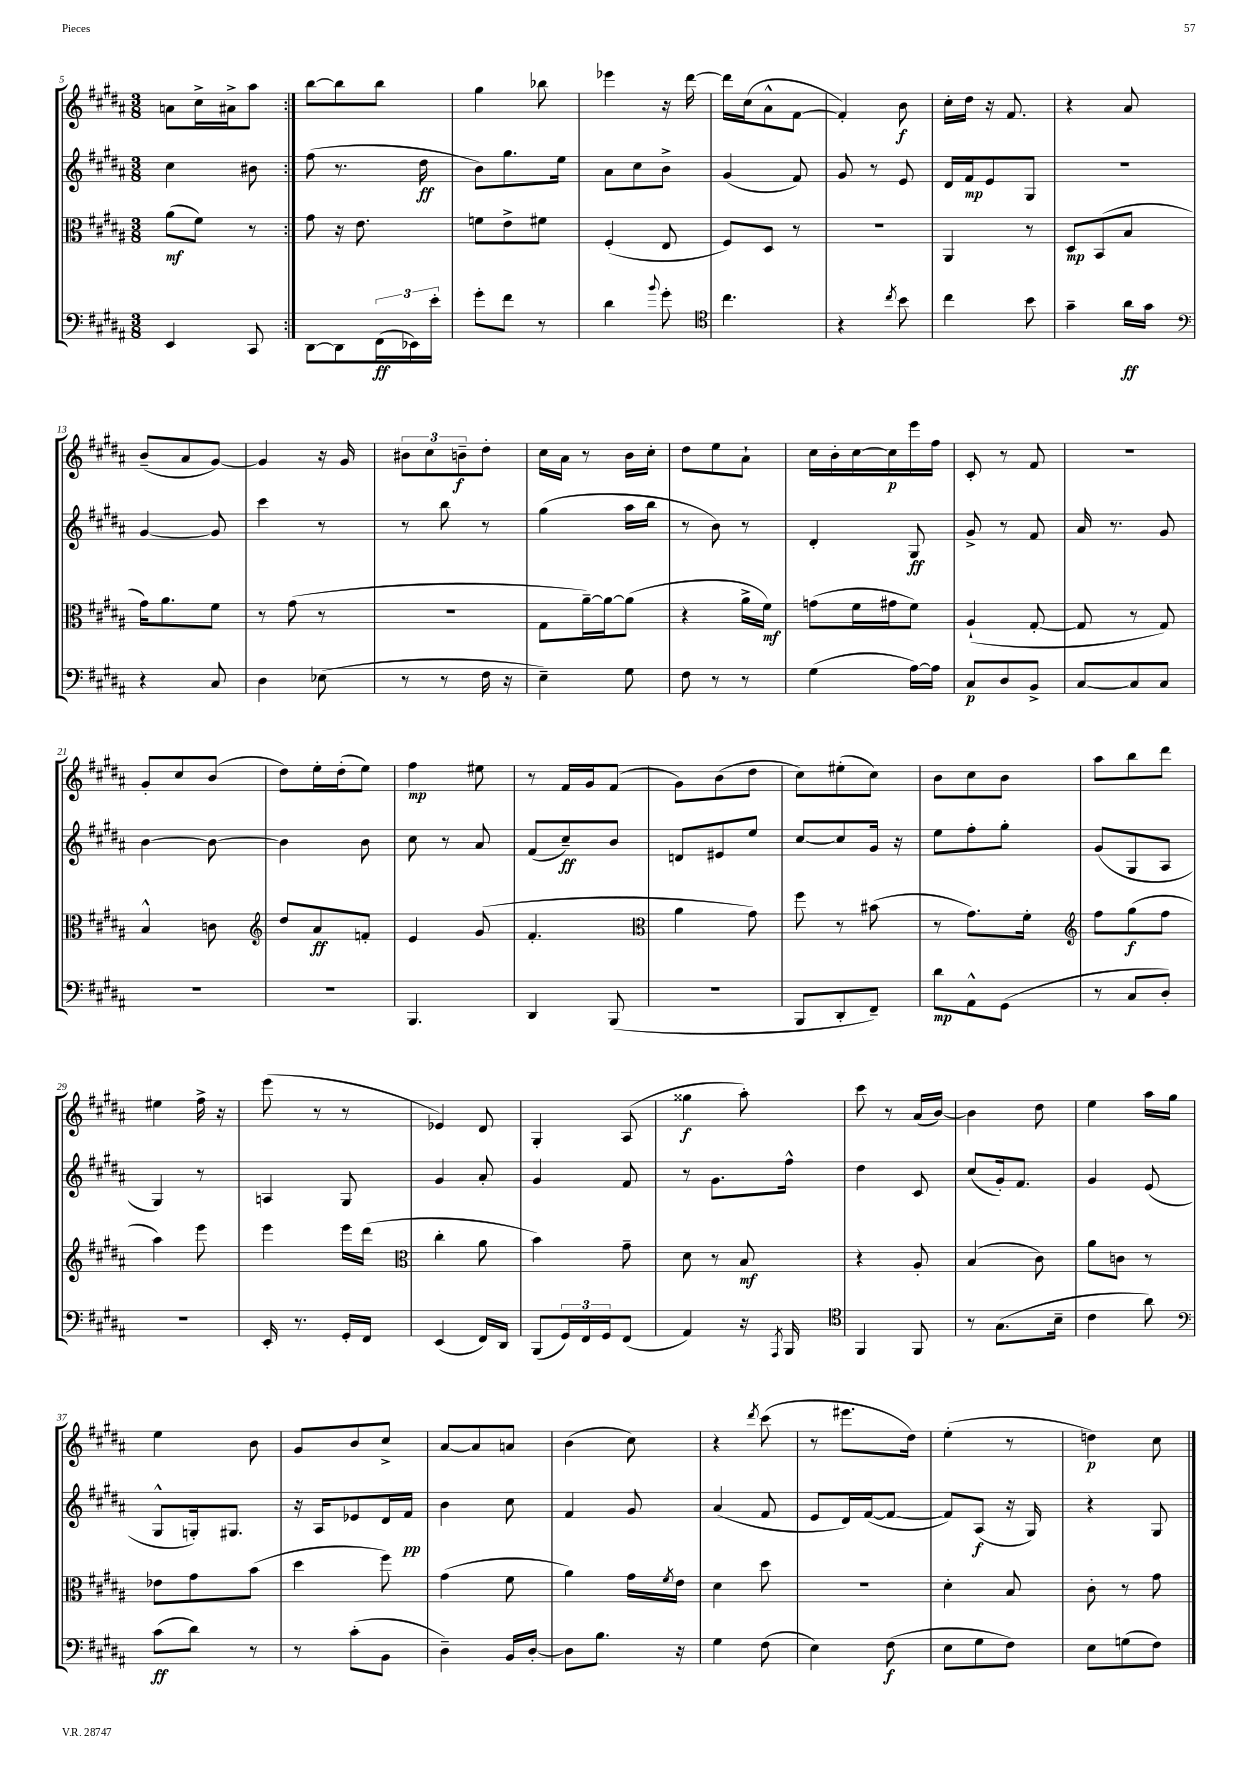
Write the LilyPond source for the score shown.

<<
\new StaffGroup <<
\new Staff = "s0" {
    \clef treble \key b \major \numericTimeSignature \time 3/8
    \repeat volta 2 { a'8 cis''16-> ais'16-> ais''8 | }
    b''8~ b''8 b''8 |
    gis''4 bes''8 |
    ees'''4 r16 dis'''16~ |
    dis'''16 cis''16( ais'8-^ fis'8~ |
    fis'4-.) b'8\f |
    cis''16-. dis''16 r16 fis'8. |
    r4 ais'8 |
    b'8--( ais'8 gis'8~) |
    gis'4 r16 gis'16 |
    \tuplet 3/2 { bis'8 cis''8 b'8--\f } dis''8-. |
    cis''16 ais'16 r8 b'16 cis''16-. |
    dis''8 e''8 ais'8-! |
    cis''16 b'16-. cis''16~ cis''16\p e'''16 fis''16 |
    cis'8-. r8 fis'8 |
    R4. |
    gis'8-. cis''8 b'8( |
    dis''8) e''16-. dis''16-.( e''8) |
    fis''4\mp eis''8 |
    r8 fis'16 gis'16 fis'8( |
    gis'8) b'8( dis''8 |
    cis''8) eis''8-.( cis''8) |
    b'8 cis''8 b'8 |
    ais''8 b''8 dis'''8 |
    eis''4 fis''16-> r16 |
    e'''8( r8 r8 |
    ees'4) dis'8 |
    gis4-. ais8( |
    gisis''4\f ais''8-.) |
    cis'''8 r8 ais'16( b'16~) |
    b'4 dis''8 |
    e''4 ais''16 gis''16 |
    e''4 b'8 |
    gis'8 b'8 cis''8-> |
    ais'8~ ais'8 a'8 |
    b'4( cis''8) |
    r4 \acciaccatura { dis'''8 } cis'''8( |
    r8 eis'''8. dis''16) |
    e''4-.( r8 |
    d''4\p) cis''8 \bar "|." |
}
\new Staff = "s1" {
    \clef treble \key b \major \numericTimeSignature \time 3/8
    \repeat volta 2 { cis''4 bis'8 | }
    fis''8( r8. dis''16\ff |
    b'8) gis''8. e''16 |
    ais'8 cis''8 b'8-> |
    gis'4( fis'8) |
    gis'8 r8 e'8 |
    dis'16 fis'16\mp e'8 gis8 |
    R4. |
    gis'4~ gis'8 |
    cis'''4 r8 |
    r8 b''8 r8 |
    gis''4( ais''16 b''16 |
    r8 b'8) r8 |
    dis'4-. gis8\ff |
    gis'8-> r8 fis'8 |
    ais'16 r8. gis'8 |
    b'4~ b'8~ |
    b'4 b'8 |
    cis''8 r8 ais'8 |
    fis'8( cis''8--\ff) b'8 |
    d'8 eis'8 e''8 |
    cis''8~ cis''8 gis'16 r16 |
    e''8 fis''8-. gis''8-. |
    gis'8( gis8 ais8 |
    gis4) r8 |
    a4 gis8 |
    gis'4 ais'8-. |
    gis'4 fis'8 |
    r8 gis'8. fis''16-^ |
    dis''4 cis'8 |
    cis''8( gis'16-.) fis'8. |
    gis'4 e'8( |
    gis8-^ g16-.) gis8. |
    r16 ais16 ees'8 dis'16 fis'16\pp |
    b'4 cis''8 |
    fis'4 gis'8 |
    ais'4( fis'8 |
    e'8 dis'16) fis'16~( fis'8~ |
    fis'8) ais8\f( r16 gis16) |
    r4 gis8 \bar "|." |
}
\new Staff = "s2" {
    \clef alto \key b \major \numericTimeSignature \time 3/8
    \repeat volta 2 { ais'8\mf( fis'8) r8 | }
    gis'8 r16 e'8. |
    f'8 e'8-> fis'8 |
    fis4-.( e8 |
    fis8) dis8 r8 |
    R4. |
    ais,4 r8 |
    dis8\mp b,8( b8 |
    gis'16) ais'8. fis'8 |
    r8 gis'8( r8 |
    r4. |
    gis8 ais'16~--) ais'16~ ais'8( |
    r4 ais'16-> fis'16\mf) |
    g'8( fis'16 gis'16 fis'8) |
    ais4-!( gis8~-. |
    gis8 r8 gis8) |
    b4-^ c'8 |
    \clef treble dis''8 ais'8\ff f'8-. |
    e'4 gis'8( |
    fis'4.-. |
    \clef alto ais'4 gis'8) |
    fis''8 r8 bis'8( |
    r8 gis'8.) fis'16-. |
    \clef treble fis''8 gis''8\f( fis''8 |
    ais''4) e'''8 |
    e'''4 e'''16 dis'''16( |
    \clef alto cis''4-. ais'8 |
    b'4) gis'8-- |
    dis'8 r8 b8\mf |
    r4 ais8-. |
    b4( cis'8) |
    ais'8 c'8 r8 |
    ees'8 gis'8 b'8( |
    dis''4 fis''8) |
    gis'4( fis'8 |
    ais'4) gis'16 \acciaccatura { fis'8 } e'16 |
    dis'4 dis''8 |
    R4. |
    dis'4-. b8 |
    cis'8-. r8 gis'8 \bar "|." |
}
\new Staff = "s3" {
    \clef bass \key b \major \numericTimeSignature \time 3/8
    \repeat volta 2 { e,4 cis,8 | }
    dis,8~ dis,8 \tuplet 3/2 { fis,16\ff( ees,16) e'16-. } |
    gis'8-. fis'8 r8 |
    dis'4 \appoggiatura { b'8 } gis'8-. |
    \clef tenor cis''4. |
    r4 \acciaccatura { cis''8 } b'8 |
    cis''4 b'8 |
    gis'4-- ais'16\ff gis'16 |
    \clef bass r4 cis8 |
    dis4 ees8( |
    r8 r8 fis16 r16 |
    e4--) gis8 |
    fis8 r8 r8 |
    gis4( ais16~) ais16 |
    cis8\p dis8 b,8-> |
    cis8~ cis8 cis8 |
    R4. |
    R4. |
    b,,4. |
    dis,4 b,,8( |
    R4. |
    b,,8 dis,8-. fis,8--) |
    dis'8\mp ais,8-^ gis,8( |
    r8 cis8 dis8-.) |
    R4. |
    e,16-. r8. gis,16-. fis,16 |
    e,4( fis,16) dis,16 |
    b,,8( \tuplet 3/2 { gis,16) fis,16 gis,16 } fis,8( |
    ais,4) r16 \acciaccatura { ais,,8 } b,,16 |
    \clef tenor fis,4 fis,8 |
    r8 gis8.( b16-- |
    cis'4 ais'8) |
    \clef bass cis'8\ff( dis'8) r8 |
    r8 cis'8-.( b,8 |
    dis4--) b,16 dis16~-. |
    dis8 b8. r16 |
    gis4 fis8( |
    e4) fis8\f( |
    e8 gis8 fis8) |
    e8 g8( fis8) \bar "|." |
}
>>
>>
\layout { \context { \Score currentBarNumber = #5 } }
